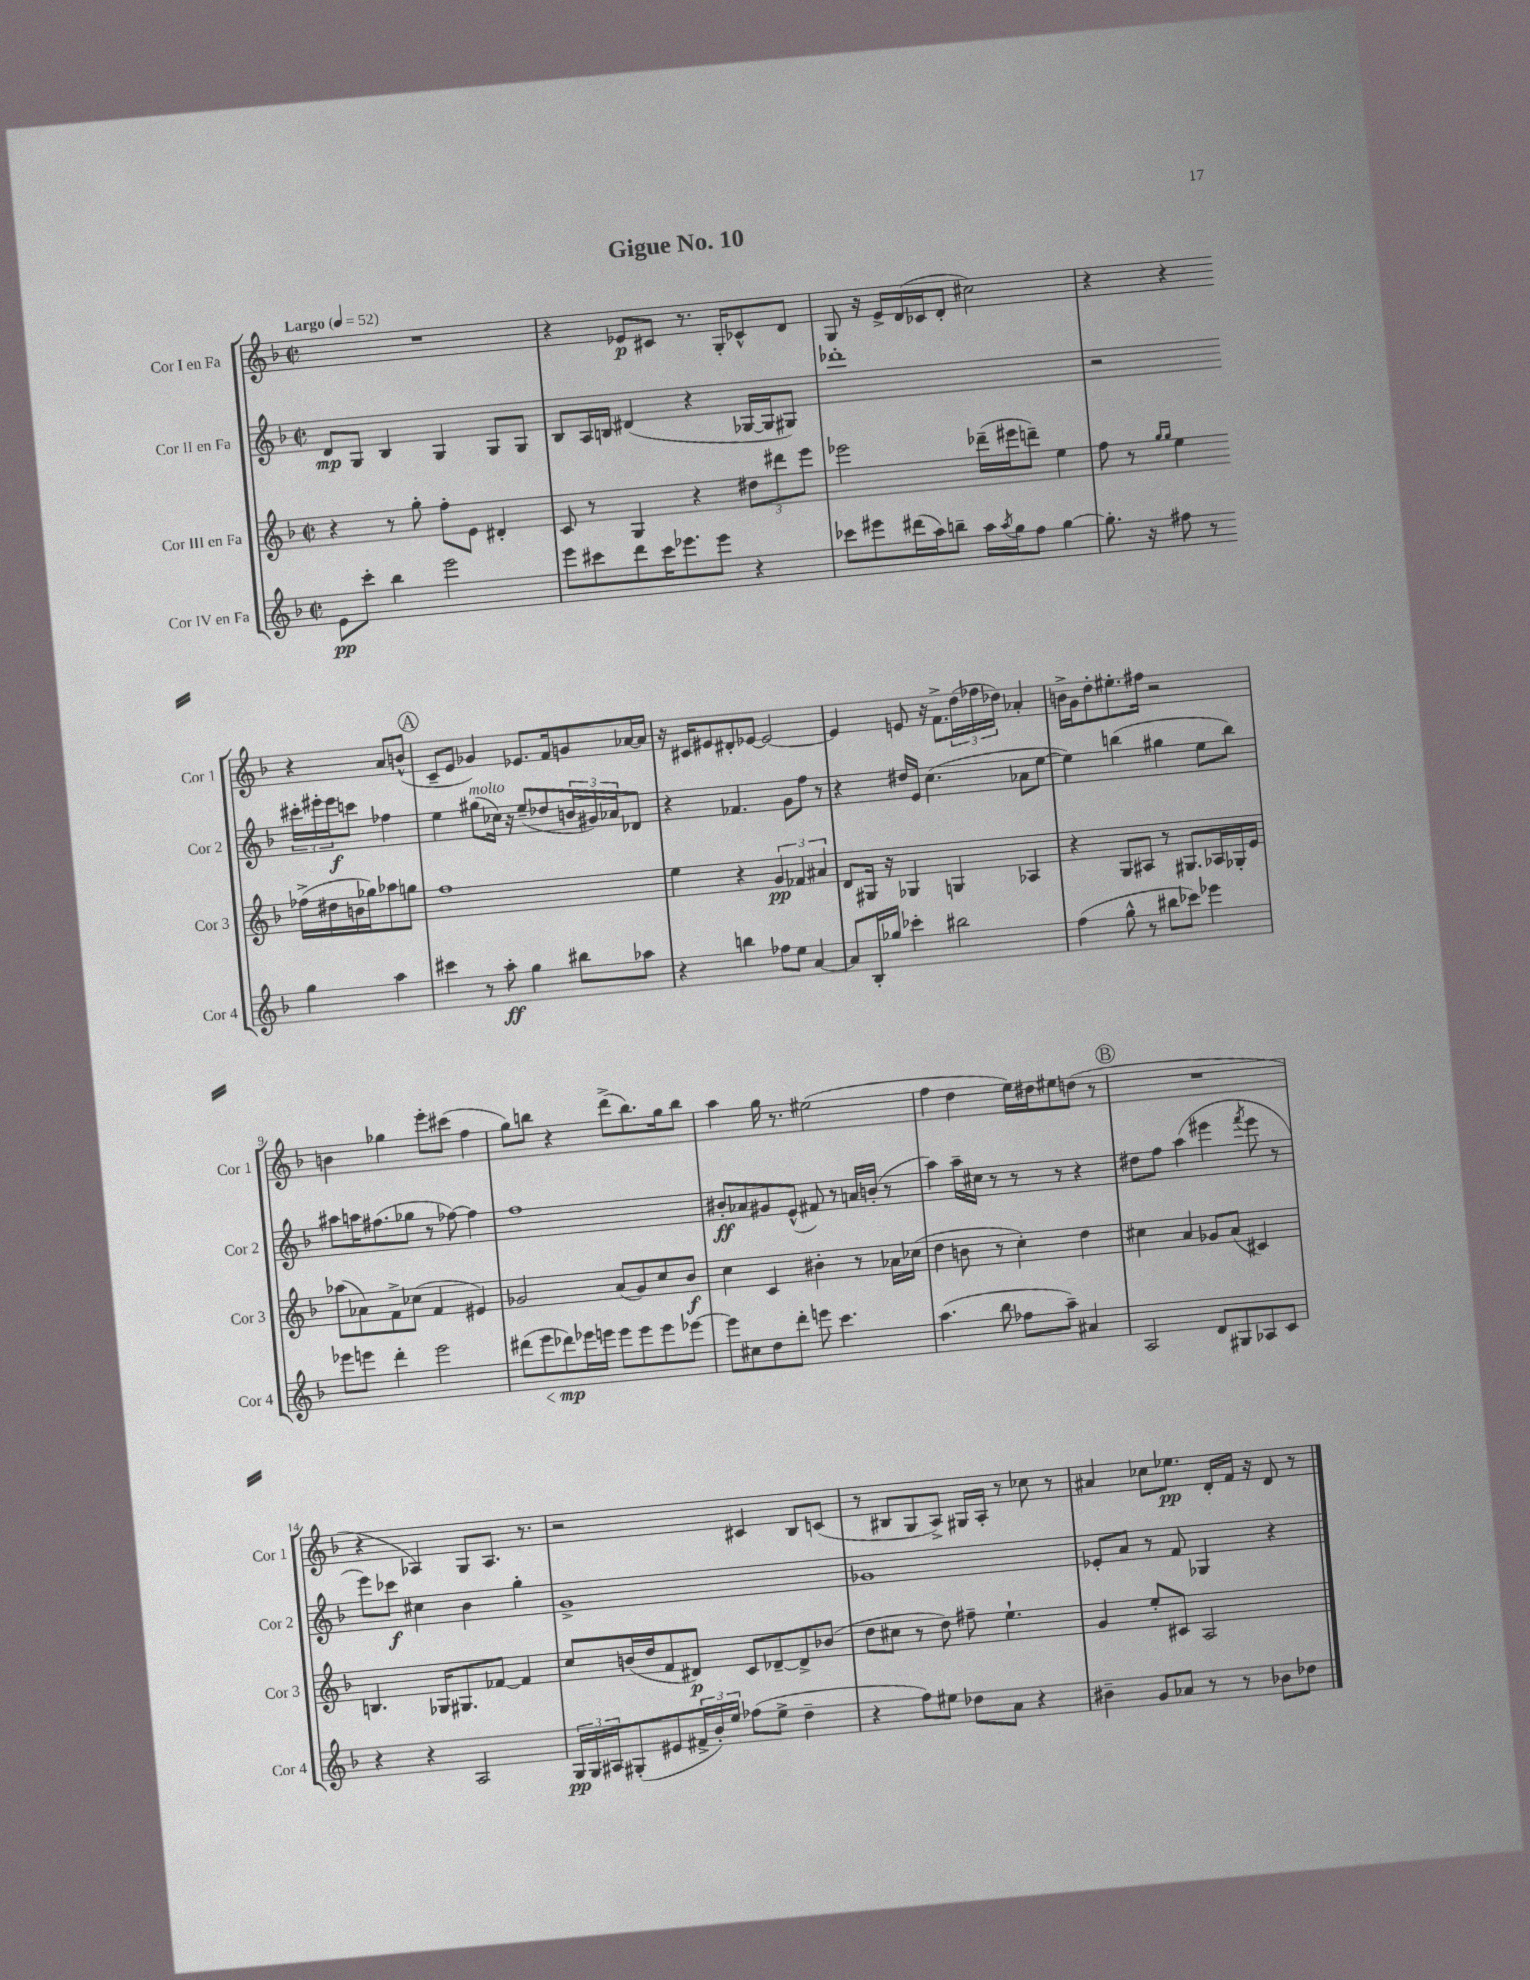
\header { title = "Gigue No. 10" }
<<
\new StaffGroup <<
\new Staff = "s0" \with { instrumentName = "Cor I en Fa" shortInstrumentName = "Cor 1" } {
    \clef treble \key f \major \defaultTimeSignature \time 2/2 \tempo "Largo" 4 = 52
    R1 |
    r4 ees'8\p cis'8 r8. g16-. ces'8-^ d'8 |
    g8 r16 e'16-> d'16( ces'16 d'8-. cis''2) |
    r4 r4 r4 a'8 b'8-^( |
    \mark \markup { \circle "A" } c'8-- e'8 ges'4) ees'8. f'16 g'8 aes'16~ aes'16 |
    r16 cis'16 eis'8 dis'8-. ees'8~ ees'2~ |
    ees'4 e'8 r16 f'8.-> \tuplet 3/2 { d''16( fes''16 des''16) } aes'4-. |
    b'16-> g'16 d''8-. eis''8.-. fis''16 r2 |
    b'4 ges''4 e'''8-. cis'''8( f''4 |
    g''8) b''8 r4 d'''8->( b''8.) g''16 b''8 |
    a''4 g''16 r8. eis''2( |
    f''4 d''4 e''16) dis''16 eis''8 d''8( r8 |
    \mark \markup { \circle "B" } R1 |
    r4 aes4) g8 aes8. r8. |
    r2 cis'4 bes8 c'8( |
    r8 bis8 g8 a8->) gis16 a16-. r8 ces''8 r8 |
    ais'4 ces''8 ees''8.\pp d'16-. f'16 r16 d'8 r8 \bar "|." |
}
\new Staff = "s1" \with { instrumentName = "Cor II en Fa" shortInstrumentName = "Cor 2" } {
    \clef treble \key f \major \defaultTimeSignature \time 2/2
    d'8\mp g8 bes4 g4 g8 g8 |
    bes8 a16 b16 dis'4( r4 ges16~ ges16 gis8) |
    des'''1-. |
    r2 \tuplet 3/2 { cis'''16-. eis'''16-. eis'''16\f } c'''8 fes''4 |
    \mark \markup { \circle "A" } e''4 gis''8^\markup { \italic "molto" }( ces''16) r16 e''8--( des''8 \tuplet 3/2 { b'16 gis'16) aes'16 } des'8 |
    r4 fes'4. g'8 f''8 r8 |
    r4 dis''16 e'16 c''4.( aes'8 e''8~ |
    e''4) b''4( gis''4 e''8 b''8) |
    ais''8 a''16 fis''8.( ges''8 r8 fes''8~) fes''4 |
    f''1 |
    bis'8-.\ff aes'8 gis'8 e'8-^( fis'8) r8 a'16 b'16-.( r8 |
    a''4) a''16-- cis''16 r8 r8 r8 r4 |
    \mark \markup { \circle "B" } dis''8 f''8 a''4( eis'''4 \acciaccatura { f'''8 } eis'''8 r8 |
    e'''8) ces'''8\f cis''4 bes'4 g''4-. |
    g'1-> |
    ges'1 |
    ees'8-. a'8 r8 f'8 ges4 r4 \bar "|." |
}
\new Staff = "s2" \with { instrumentName = "Cor III en Fa" shortInstrumentName = "Cor 3" } {
    \clef treble \key f \major \defaultTimeSignature \time 2/2
    r4 r8 g''8-. f''8-. e'8 dis'4-. |
    c'8 r8 g4 r4 \tuplet 3/2 { dis''8 dis'''8 e'''8 } |
    ees'''2 des'''16--( eis'''16 d'''8--) e''4 |
    f''8 r8 \grace { g''16 g''16 } e''4 fes''16->( dis''16 b'16 ges''16) aes''8 g''8 |
    \mark \markup { \circle "A" } f''1 |
    e''4 r4 \tuplet 3/2 { g'4\pp fes'4 ais'4 } |
    d'8 gis16 r16 ges4 g4 aes4 |
    r4 g8 ais8 r8 gis8. aes16 ges16-. e'16 |
    aes''8( aes'8) f'8-> ces''8( f'4 eis'4) |
    ges'2 a'8( ges'8) c''8 bes'8\f |
    c''4 c'4 bis'4-. r8 aes'16 ces''16( |
    d''4 b'8 r8 c''4-.) d''4 |
    \mark \markup { \circle "B" } cis''4 a'4 ges'8 a'8( cis'4) |
    b4. ges16 gis8. fes'8~ fes'4 |
    c''8 b'16( d''16 f'8 dis'8\p) c'8 des'8~-- des'8-> bes'8( |
    d''8 cis''8 r8 d''8) fis''8-- e''4.-! |
    g'4 e''8-. cis'8 a2 \bar "|." |
}
\new Staff = "s3" \with { instrumentName = "Cor IV en Fa" shortInstrumentName = "Cor 4" } {
    \clef treble \key f \major \defaultTimeSignature \time 2/2
    e'8\pp c'''8-. bes''4 e'''2 |
    e'''8 cis'''8 d'''8 cis'''16 ees'''8. ees'''8 r4 |
    ces'''8 eis'''8 dis'''16( a''16) b''8-- a''16 \acciaccatura { a''8 } g''16 f''8 g''4~ |
    g''8.-. r16 fis''8 r8 g''4 a''4 |
    \mark \markup { \circle "A" } cis'''4 r8 a''8-.\ff g''4 bis''8 aes''8 |
    r4 b''4 fes''8 e''8 a'4~ |
    a'8 bes16-. ges''16 ces'''4-. bis''2 |
    f''4( g''8-^ r8 bis''8 ces'''8) ees'''4 |
    ees'''8 e'''8 d'''4-. e'''2 |
    dis'''8( e'''8\< des'''8\mp\!) ees'''16 e'''16 e'''8 e'''8 e'''8 ees'''8~ |
    ees'''8 cis''8 d''8 d'''8-. e'''8 c'''4. |
    a''4.( bes''8 fes''8 a''8--) ais'4 |
    \mark \markup { \circle "B" } a2 d'8 gis8 aes8 c'8 |
    r4 r4 a2 |
    \tuplet 3/2 { g16\pp g16 ais16 } gis8-.( eis'8 \tuplet 3/2 { fis'16-> bes'16-.) e''16 } fes''8( e''8-> d''4-- |
    r4 f''8) eis''8 des''8 a'8 r4 |
    bis'4-- g'8 aes'8 r8 r8 bes'8 des''8 \bar "|." |
}
>>
>>
